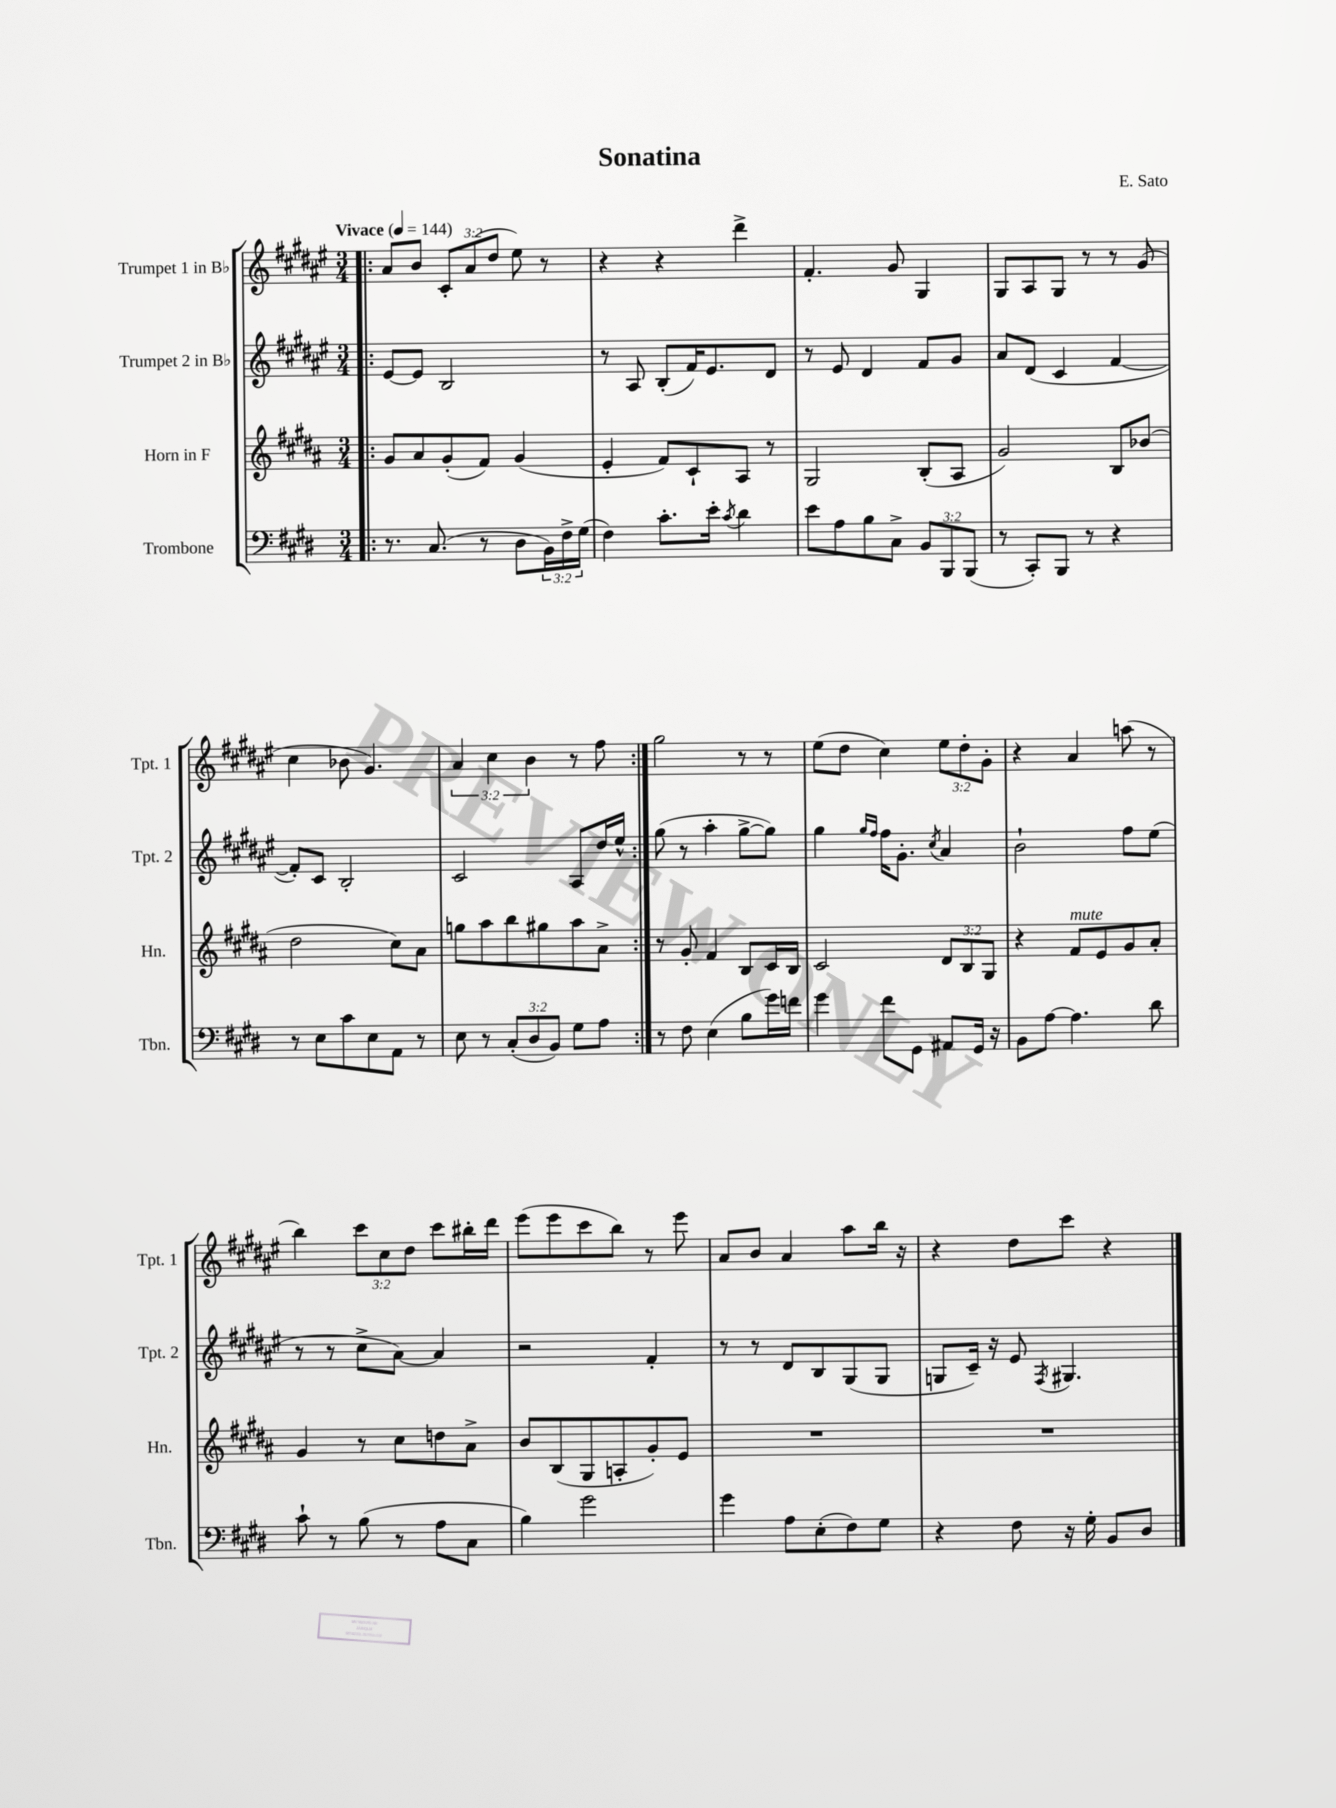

**kern	**kern	**kern	**kern
*staff4	*staff3	*staff2	*staff1
*clefF4	*clefG2	*clefG2	*clefG2
*k[f#c#g#d#]	*k[f#c#g#d#a#]	*k[f#c#g#d#a#e#]	*k[f#c#g#d#a#e#]
*M3/4	*M3/4	*M3/4	*M3/4
*MM144	*MM144	*MM144	*MM144
=!|:	=!|:	=!|:	=!|:
8.r	8g#	[8e#	8a#
.	8a#	8e#]	8b
(8.C#	.	.	.
.	(8g#'	2B	12c#'
.	.	.	(12a#
8r	8f#)	.	.
.	.	.	12dd#
8D#	(4g#	.	8ee#)
24BB)	.	.	8r
24F#^	.	.	.
(24G#	.	.	.
=	=	=	=
4F#)	4e'	8r	4r
.	.	8A#	.
8.c#'	8f#)	(8B'	4r
.	8c#`	16f#)	.
16e'	.	8.e#	.
8qc#	.	.	.
4d#	8A#	.	4ddd#^
.	8r	8d#	.
=	=	=	=
8e	2G#	8r	4.f#'
8A	.	8e#	.
8B	.	4d#	.
8C#^	.	.	8g#
12BB	(8B'	8f#	4G#
12BBB	.	.	.
.	8A#	8g#	.
(12BBB	.	.	.
=	=	=	=
8r	2g#)	8a#	8G#
8CC#')	.	(8d#	8A#
8BBB	.	4c#	8G#
8r	.	.	8r
4r	8B	[4f#	8r
.	(8b-	.	(8g#
=	=	=	=
8r	2dd#	8f#'])	4cc#
8E	.	8c#	.
8c#	.	2B'	8b-
8E	.	.	4.g#)
8AA	8cc#)	.	.
8r	8a#	.	.
=	=	=	=
8E	8gg	2c#	6a#
8r	8aa#	.	.
.	.	.	6cc#
(12C#'	8bb	.	.
12D#	.	.	6b
.	8gg#	.	.
12BB)	.	.	.
8G#	8aa#	8A#	8r
8A	8a#^	16dd#	8ff#
.	.	16ee#^^	.
=:|!	=:|!	=:|!	=:|!
8r	8r	(8gg#	2gg#
8F#	8g#'	8r	.
(4E	4f#	4aa#'	.
8B	8B	[8gg#^	8r
16g#)	16c#	8gg#])	8r
16f	16B	.	.
=	=	=	=
4g#	2c#	4gg#	(8ee#
.	.	.	8dd#
.	.	16qqgg#	.
.	.	16qqff#	.
8f#	.	16ff#	4cc#)
.	.	8.g#'	.
8GG#	.	.	.
.	.	8qcc#	.
8AA#	12d#	4a#	12ee#
.	12B	.	12dd#'
16GG#	.	.	.
.	12G#	.	12g#'
16r	.	.	.
=	=	=	=
8BB	4r	2b`	4r
[8A	.	.	.
4.A]	8f#	.	4a#
.	8e	.	.
.	8g#	8ff#	(8aa
8d#	8a#'	(8ee#	8r
=	=	=	=
8c#`	4g#	8r	4bb)
8r	.	8r	.
(8B	8r	8cc#^	12ccc#
.	.	.	12cc#
8r	8cc#	[8a#)	.
.	.	.	12dd#
8A	8dd	4a#]	8ccc#
8C#	8a#^	.	16bb#'
.	.	.	16ddd#
=	=	=	=
4B)	8b	2r	(8eee#
.	(8B	.	8eee#
2g#	8G#	.	8ccc#
.	8A'	.	8bb)
.	8g#')	4f#'	8r
.	8e	.	8eee#
=	=	=	=
4g#	2.r	8r	8a#
.	.	8r	8b
8A	.	8d#	4a#
(8E'	.	8B	.
8F#)	.	(8G#	8aa#
8G#	.	8G#	16bb
.	.	.	16r
=	=	=	=
4r	2.r	8G	4r
.	.	16c#~)	.
.	.	16r	.
8F#	.	8e#	8dd#
.	.	8qF#	.
16r	.	4.G#	8ccc#
16G#'	.	.	.
8BB	.	.	4r
8D#	.	.	.
==	==	==	==
*-	*-	*-	*-
